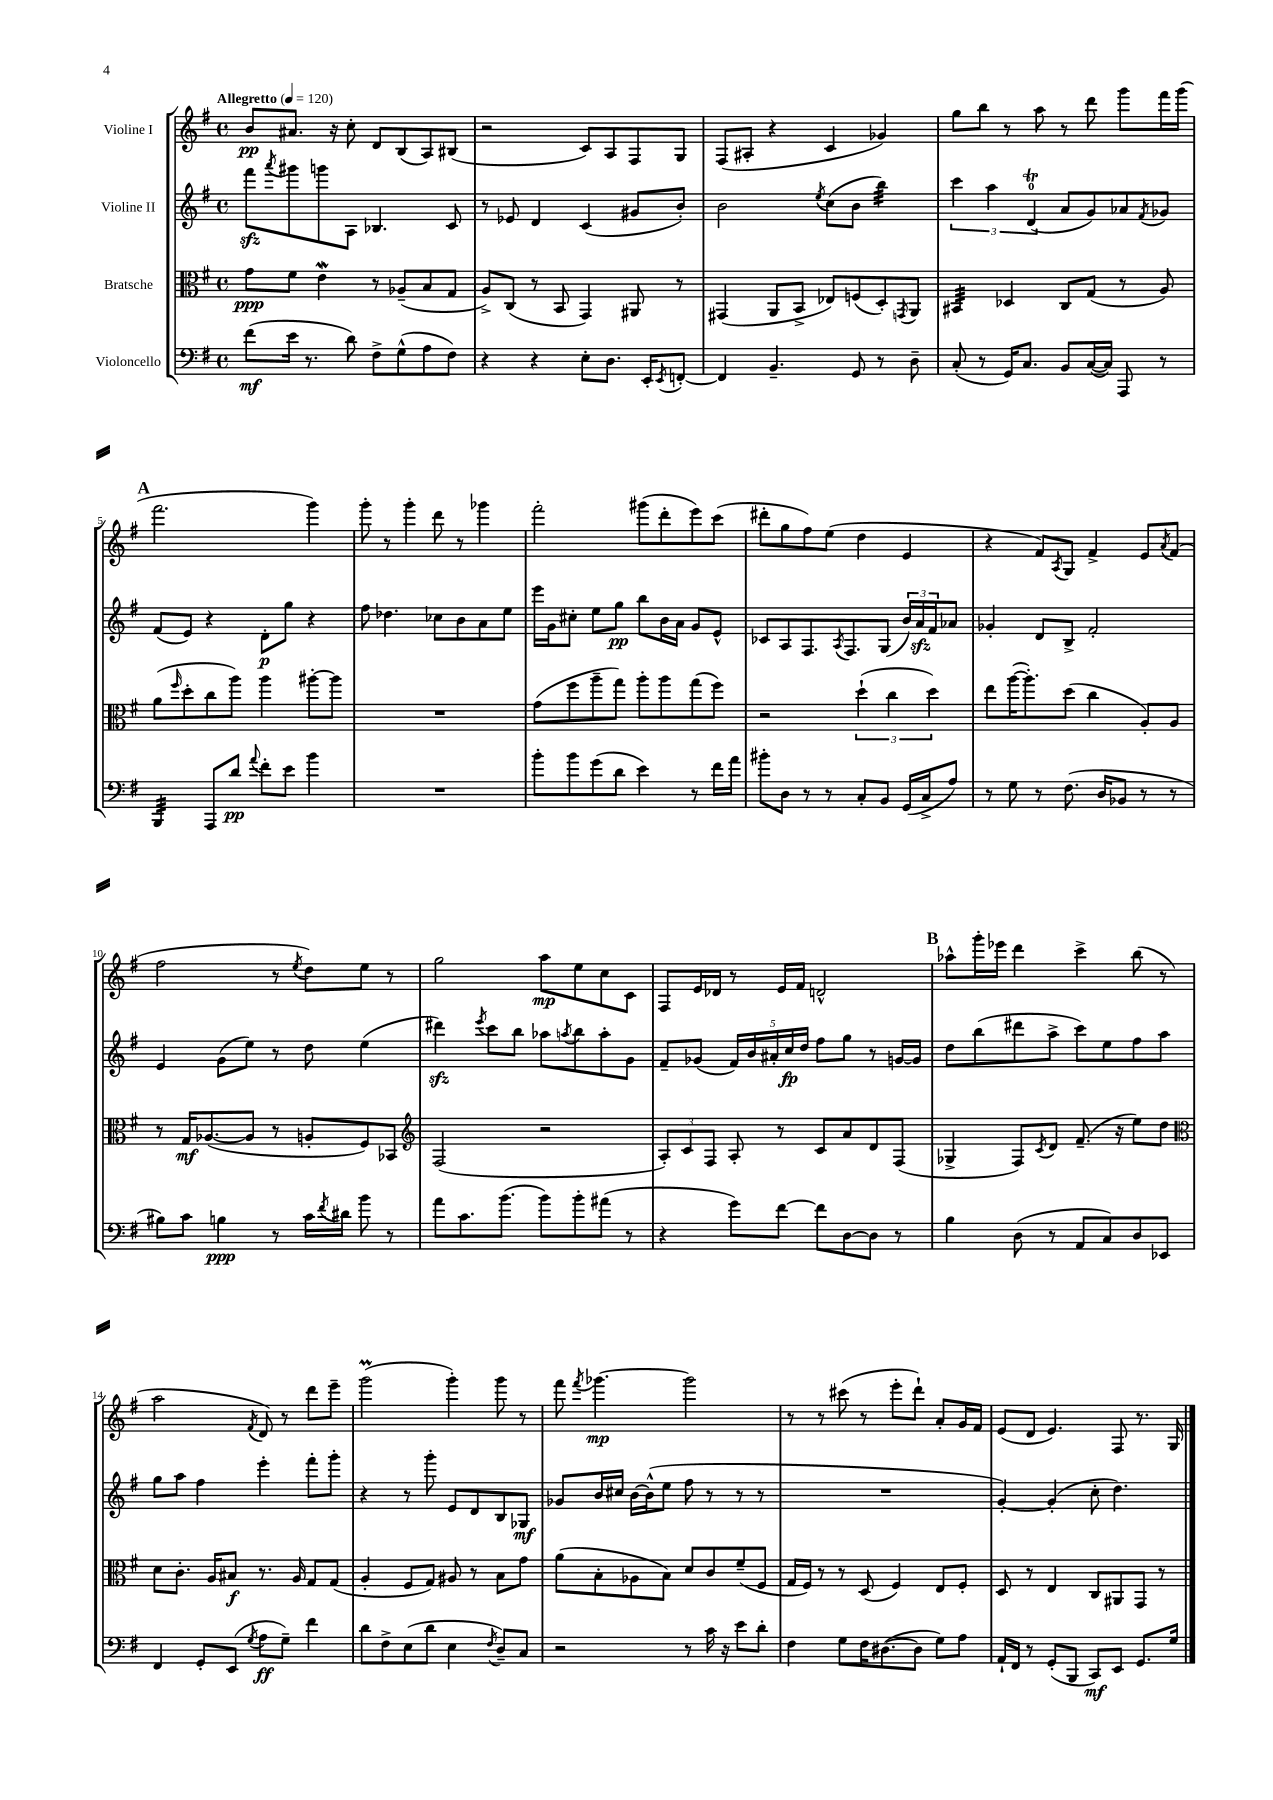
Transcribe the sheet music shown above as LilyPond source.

<<
\new StaffGroup <<
\new Staff = "s0" \with { instrumentName = "Violine I" } {
    \clef treble \key g \major \defaultTimeSignature \time 4/4 \tempo "Allegretto" 4 = 120
    b'8\pp ais'8. r16 c''8-. d'8 b8( a8) bis8( |
    r2 c'8) a8 fis8 g8 |
    fis8( ais8-. r4 c'4 ges'4) |
    g''8 b''8 r8 a''8 r8 d'''8 g'''8 fis'''16 g'''16( |
    \mark \markup { \bold "A" } fis'''2. g'''4) |
    g'''8-. r8 g'''4-. d'''8 r8 ges'''4 |
    fis'''2-. gis'''8( d'''8-. e'''8) c'''8( |
    dis'''8-. g''8 fis''8) e''8( d''4 e'4 |
    r4 fis'8) \acciaccatura { a8 } g8 fis'4-> e'8 \acciaccatura { a'8 } fis'8( |
    fis''2 r8 \acciaccatura { e''8 } d''8) e''8 r8 |
    g''2 a''8\mp e''8 c''8 c'8 |
    fis8 e'16 des'16 r8 e'16 fis'16 d'2-^ |
    \mark \markup { \bold "B" } aes''8-^ g'''16-. ees'''16 d'''4 c'''4-> b''8( r8 |
    a''2 \acciaccatura { fis'8 } d'8) r8 d'''8 e'''8-- |
    g'''2\prall( g'''4-.) g'''8 r8 |
    fis'''8 \acciaccatura { fis'''8 } ges'''4.~\mp ges'''2 |
    r8 r8 cis'''8( r8 e'''8-. d'''8-!) a'8-. g'16 fis'16 |
    e'8( d'8 e'4.) fis8 r8. g16 \bar "|." |
}
\new Staff = "s1" \with { instrumentName = "Violine II" } {
    \clef treble \key g \major \defaultTimeSignature \time 4/4
    fis'''8\sfz \acciaccatura { a'''8 } gis'''8 g'''8 a8 bes4. c'8 |
    r8 ees'8 d'4 c'4( gis'8 b'8-.) |
    b'2 \acciaccatura { e''8 } c''8( b'8 b''4:32) |
    \tuplet 3/2 { c'''4 a''4 d'4-0\trill( } a'8 g'8) aes'8 \acciaccatura { fis'8 } ges'8 |
    \mark \markup { \bold "A" } fis'8( e'8) r4 d'8-.\p g''8 r4 |
    fis''8 des''4. ces''8 b'8 a'8 e''8 |
    e'''16 g'16 cis''8-. e''8 g''8\pp b''8 b'16 a'16 g'8 e'8-^ |
    ces'8 a8 fis8. \acciaccatura { a8 } fis8. g8( \tuplet 3/2 { b'16) a'16\sfz fis'16 } aes'8 |
    ges'4-. d'8 b8-> fis'2-. |
    e'4 g'8( e''8) r8 d''8 e''4( |
    dis'''4\sfz) \acciaccatura { e'''8 } c'''8 b''8 aes''8 \acciaccatura { a''8 } b''8 a''8-. g'8 |
    fis'8-- ges'8( \tuplet 5/4 { fis'16) b'16 ais'16-. c''16\fp d''16 } fis''8 g''8 r8 g'16~ g'16 |
    \mark \markup { \bold "B" } d''8 b''8( dis'''8 a''8-> c'''8) e''8 fis''8 a''8 |
    g''8 a''8 fis''4 e'''4-. fis'''8-. g'''8-. |
    r4 r8 g'''8-. e'8 d'8 b8 ges8\mf |
    ges'8 b'16 cis''16 b'16~ b'16-^( e''8 fis''8 r8 r8 r8 |
    R1 |
    g'4~-.) g'4-.( c''8-. d''4.) \bar "|." |
}
\new Staff = "s2" \with { instrumentName = "Bratsche" } {
    \clef alto \key g \major \defaultTimeSignature \time 4/4
    g'8\ppp fis'8 e'4\mordent r8 aes8--( b8 g8 |
    a8->) c8( r8 b,8 g,4) ais,8 r8 |
    gis,4( a,8 b,8-> ees8) f8( d8-.) \acciaccatura { g,8 } a,8 |
    bis,4:32 des4 c8 g8( r8 a8) |
    \mark \markup { \bold "A" } a'8( \grace { fis''16 } d''8-. c''8 a''8) a''4 ais''8~-. ais''8 |
    R1 |
    g'8( fis''8 a''8-- g''8) a''8-. a''8 g''8( fis''8) |
    r2 \tuplet 3/2 { d''4-!( c''4 d''4) } |
    e''8 a''16~( a''8.-.) d''8( c''4 a8-.) a8 |
    r8 g16\mf aes8.~( aes8 r8 a8-. fis8) bes,8 |
    \clef treble fis2( r2 |
    \tuplet 3/2 { a8-.) c'8 fis8 } a8-. r8 c'8 a'8 d'8 fis8( |
    \mark \markup { \bold "B" } ges4-> fis8) \acciaccatura { c'8 } d'8 fis'8.--( r16 e''8) d''8 |
    \clef alto d'8 c'8.-. a16 bis8\f r8. a16 g8 g8( |
    a4-. fis8 g8) ais8 r8 b8 g'8 |
    a'8( b8-. aes8 b8) d'8 c'8 fis'8--( fis8 |
    g16 fis16) r8 r8 d8( fis4) e8 fis8-. |
    d8 r8 e4 c8 ais,8 g,8 r8 \bar "|." |
}
\new Staff = "s3" \with { instrumentName = "Violoncello" } {
    \clef bass \key g \major \defaultTimeSignature \time 4/4
    fis'8\mf( e'16 r8. d'8) fis8-> g8-^( a8 fis8) |
    r4 r4 e8-. d8. e,16-. \acciaccatura { e,8 } f,8~-. |
    f,4 b,4.-- g,8 r8 d8-- |
    c8-.( r8 g,16) c8. b,8 c16~( c16) a,,8 r8 |
    \mark \markup { \bold "A" } b,,4:32 a,,8 d'8\pp \appoggiatura { a'8 } fis'8-. e'8 b'4 |
    R1 |
    b'8-. b'8 g'8( d'8 e'4) r8 fis'16 a'16 |
    bis'8-. d8 r8 r8 c8-. b,8 g,16( c16-> a8) |
    r8 g8 r8 fis8.( d16 bes,8 r8 r8 |
    bis8) c'8 b4\ppp r8 c'16 \acciaccatura { fis'8 } dis'16 b'8 r8 |
    a'8 c'8. b'8.( b'8) b'8-. ais'8( r8 |
    r4 g'8) fis'8~ fis'8 d8~ d8 r8 |
    \mark \markup { \bold "B" } b4 d8( r8 a,8 c8) d8 ees,8 |
    fis,4 g,8-. e,8( \acciaccatura { g8 } a8\ff g8--) fis'4 |
    d'8 fis8-> e8( d'8 e4 \acciaccatura { fis8 } d8--) c8 |
    r2 r8 c'16 r16 e'8 d'8-. |
    fis4 g8 fis16 dis8.~( dis8 g8) a8 |
    a,16-! fis,16 r8 g,8-.( b,,8 c,8\mf) e,8 g,8. g16 \bar "|." |
}
>>
>>
